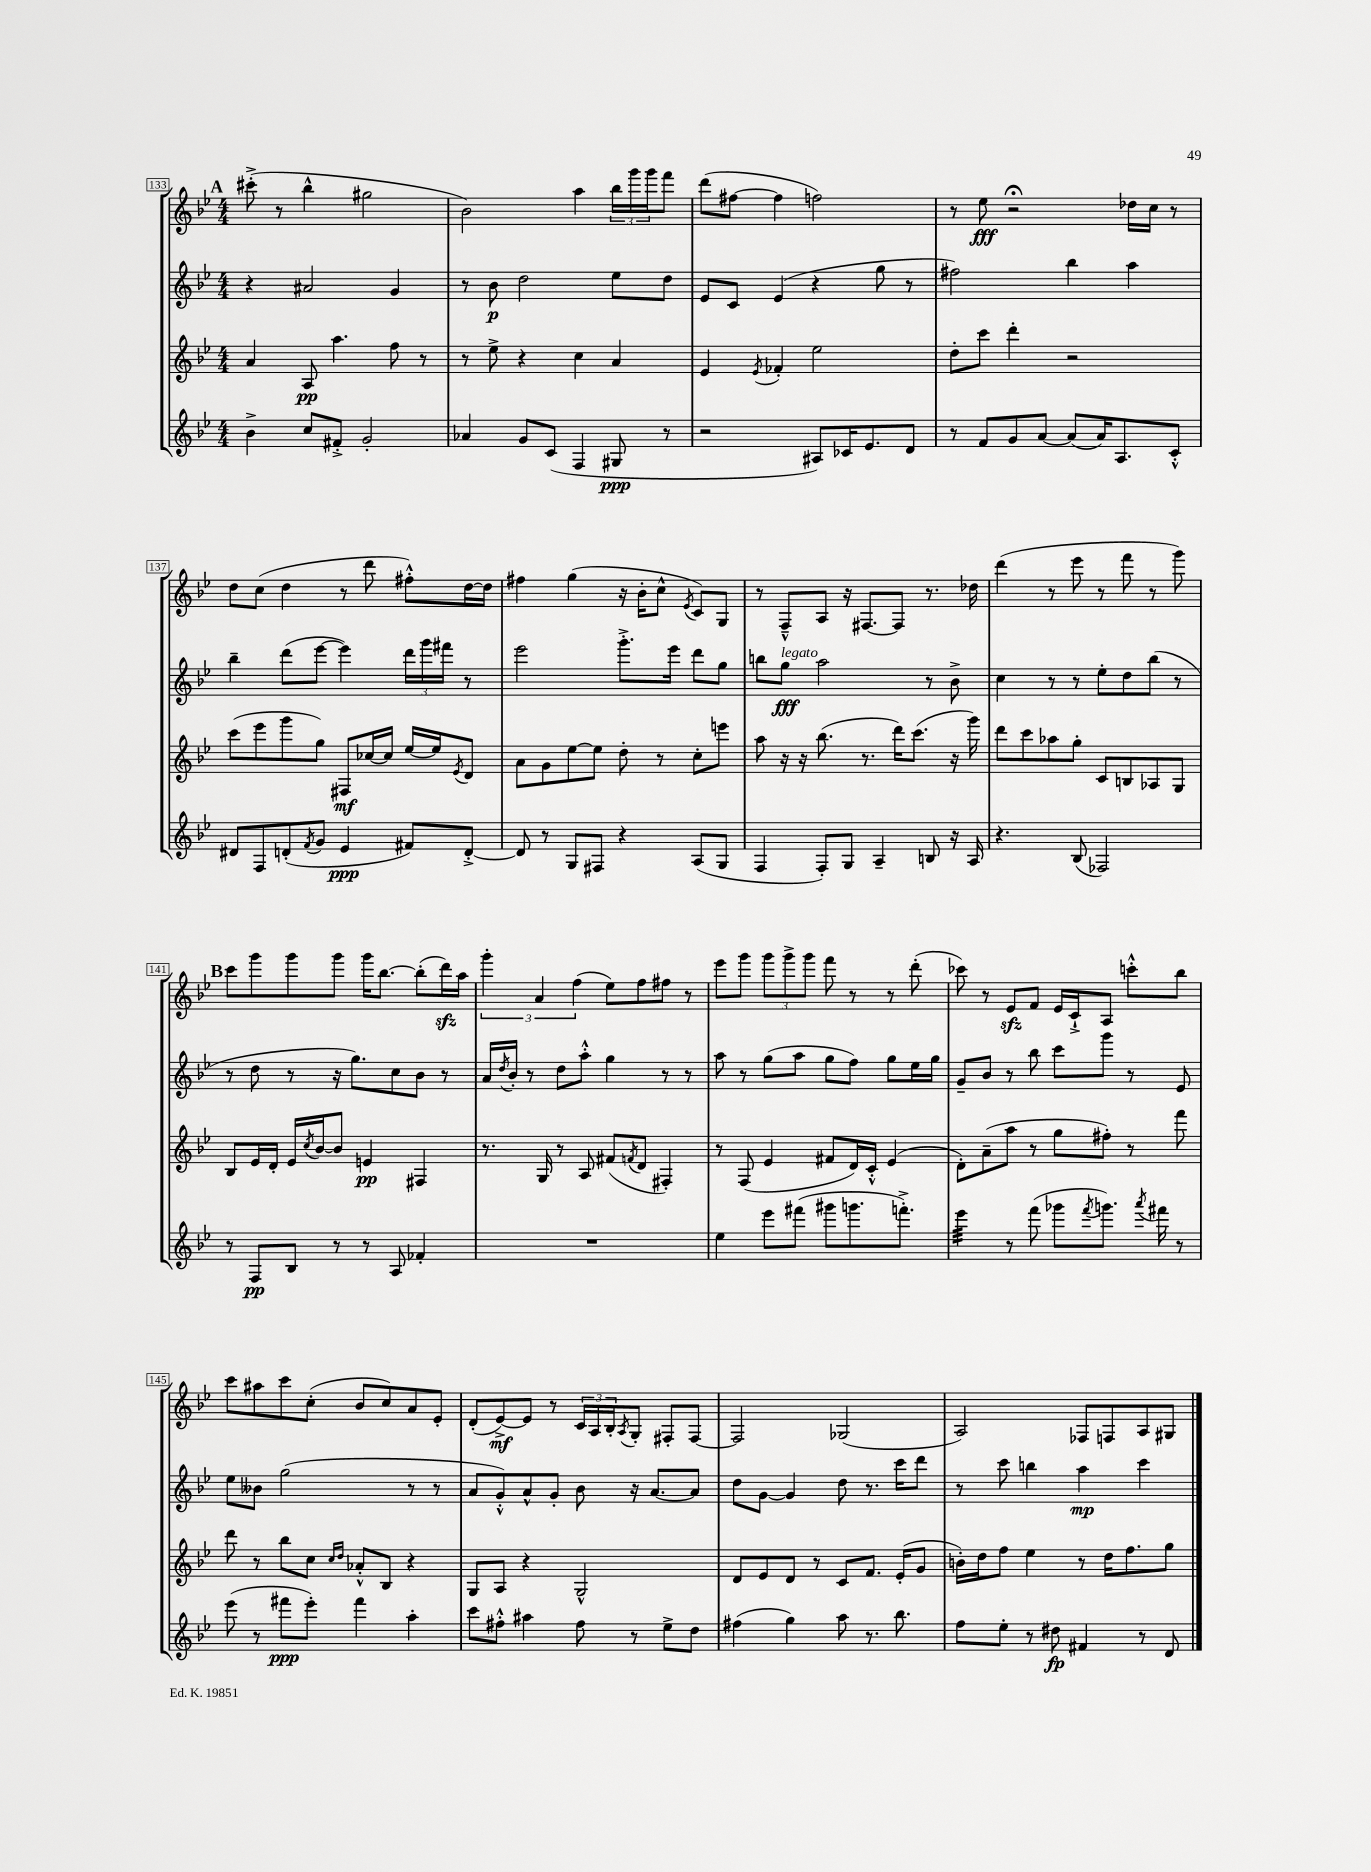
<<
\new StaffGroup <<
\new Staff = "s0" {
    \clef treble \key bes \major \numericTimeSignature \time 4/4
    \mark \markup { \bold "A" } cis'''8-.->( r8 bes''4-^ gis''2 |
    bes'2) a''4 \tuplet 3/2 { bes''16 g'''16 g'''16 } f'''8 |
    d'''8( fis''8~ fis''4 f''2) |
    r8 ees''8\fff r2\fermata des''16 c''16 r8 |
    d''8 c''8( d''4 r8 d'''8 fis''8-.-^) d''16~ d''16 |
    fis''4 g''4( r16 bes'16-. c''8-^ \acciaccatura { ees'8 } c'8) g8 |
    r8 f8---^ a8 r16 fis8.~ fis8 r8. des''16 |
    d'''4( r8 ees'''8 r8 f'''8 r8 g'''8) |
    \mark \markup { \bold "B" } c'''8 g'''8 g'''8 g'''8 g'''16 bes''8.~ bes''8-.( d'''16\sfz) a''16 |
    \tuplet 3/2 { g'''4-. a'4 f''4( } ees''8) f''8 fis''8 r8 |
    ees'''8 g'''8 \tuplet 3/2 { g'''8 g'''8-> g'''8 } f'''8 r8 r8 d'''8-.( |
    ces'''8) r8 ees'8\sfz f'8 ees'16 c'16-!-> a8 c'''8-.-^ bes''8 |
    c'''8 ais''8 c'''8 c''8-.( bes'8 c''8) a'8 ees'8-. |
    d'8-.( ees'8~->\mf) ees'8 r8 \tuplet 3/2 { c'16 a16 bes16-. } \acciaccatura { a8 } g8-. fis8-. fis8~ |
    fis2 ges2( |
    a2) fes8 f8 a8 gis8 \bar "|." |
}
\new Staff = "s1" {
    \clef treble \key bes \major \numericTimeSignature \time 4/4
    \mark \markup { \bold "A" } r4 ais'2 g'4 |
    r8 bes'8\p d''2 ees''8 d''8 |
    ees'8 c'8 ees'4( r4 g''8 r8 |
    fis''2) bes''4 a''4 |
    bes''4-- d'''8( ees'''8~ ees'''4) \tuplet 3/2 { d'''16 g'''16 fis'''16 } r8 |
    ees'''2 g'''8.-.-> ees'''16 d'''8 g''8 |
    b''8 g''8\fff^\markup { \italic "legato" } a''2 r8 bes'8-> |
    c''4 r8 r8 ees''8-. d''8 bes''8( r8 |
    \mark \markup { \bold "B" } r8 d''8 r8 r16 g''8.) c''8 bes'8 r8 |
    a'16 \acciaccatura { d''8 } bes'16-. r8 d''8 a''8-.-^ g''4 r8 r8 |
    a''8 r8 g''8( a''8 g''8 f''8) g''8 ees''16 g''16 |
    g'8-- bes'8 r8 bes''8 c'''8 g'''8 r8 ees'8 |
    ees''8 beses'8 g''2( r8 r8 |
    a'8 g'8-.-^) a'8-^ g'8-. bes'8 r16 a'8.~ a'8 |
    d''8 g'8~ g'4 d''8 r8. c'''16 d'''8 |
    r8 c'''8 b''4 a''4\mp c'''4 \bar "|." |
}
\new Staff = "s2" {
    \clef treble \key bes \major \numericTimeSignature \time 4/4
    \mark \markup { \bold "A" } a'4 a8\pp a''4. f''8 r8 |
    r8 ees''8-> r4 c''4 a'4 |
    ees'4 \acciaccatura { ees'8 } fes'4-. ees''2 |
    d''8-. c'''8 d'''4-. r2 |
    c'''8( ees'''8 g'''8 g''8) fis8\mf ces''16~ ces''16 ees''16~ ees''16 \acciaccatura { ees'8 } d'8 |
    a'8 g'8 ees''8~ ees''8 d''8-. r8 c''8-. e'''8 |
    a''8 r16 r16 bes''8.( r8. d'''16) c'''8.( r16 g'''16) |
    d'''8 c'''8 aes''8 g''8-. c'8 b8 aes8 g8 |
    \mark \markup { \bold "B" } bes8 ees'16 d'16-. ees'16 \acciaccatura { c''8 } bes'16~ bes'8 e'4\pp fis4 |
    r8. g16 r8 a8 fis'8( \acciaccatura { f'8 } d'8 fis4-.) |
    r8 f8( ees'4 fis'8 d'16) c'16-.-^ ees'4( |
    d'8-.) a'8--( a''8 r8 g''8 fis''8-.) r8 f'''8 |
    d'''8 r8 bes''8 c''8 \grace { c''16 d''16 } aes'8-.-^ bes8 r4 |
    g8 a8 r4 g2-^ |
    d'8 ees'8 d'8 r8 c'8 f'8. ees'16-.( g'8 |
    b'16-.) d''16 f''8 ees''4 r8 d''16 f''8. g''8 \bar "|." |
}
\new Staff = "s3" {
    \clef treble \key bes \major \numericTimeSignature \time 4/4
    \mark \markup { \bold "A" } bes'4-> c''8 fis'8-.-> g'2-. |
    aes'4 g'8 c'8( f4 gis8\ppp r8 |
    r2 ais8) ces'16 ees'8. d'8 |
    r8 f'8 g'8 a'8~ a'8( a'16) a8. c'8-.-^ |
    dis'8 f8 d'8-.( \acciaccatura { f'8 } g'8 ees'4\ppp fis'8) d'8~-.-> |
    d'8 r8 g8 fis8 r4 a8( g8 |
    f4 f8-.) g8 a4-- b8 r16 a16 |
    r4. bes8( fes2) |
    \mark \markup { \bold "B" } r8 f8\pp bes8 r8 r8 a8 fes'4-. |
    R1 |
    ees''4 ees'''8 fis'''8( gis'''8 g'''8. f'''8.-.->) |
    ees'''4:32 r8 f'''8( ges'''8 \acciaccatura { f'''8 } g'''8.) \acciaccatura { a'''8 } fis'''16 r8 |
    ees'''8( r8 fis'''8\ppp ees'''8-.) fis'''4 a''4-. |
    c'''8 fis''8-.-^ ais''4 fis''8 r8 ees''8-> d''8 |
    fis''4( g''4) a''8 r8. bes''8. |
    f''8 ees''8-. r8 dis''8\fp fis'4 r8 d'8 \bar "|." |
}
>>
>>
\layout { \context { \Score currentBarNumber = #133 \override BarNumber.stencil = #(make-stencil-boxer 0.1 0.3 ly:text-interface::print) } }
